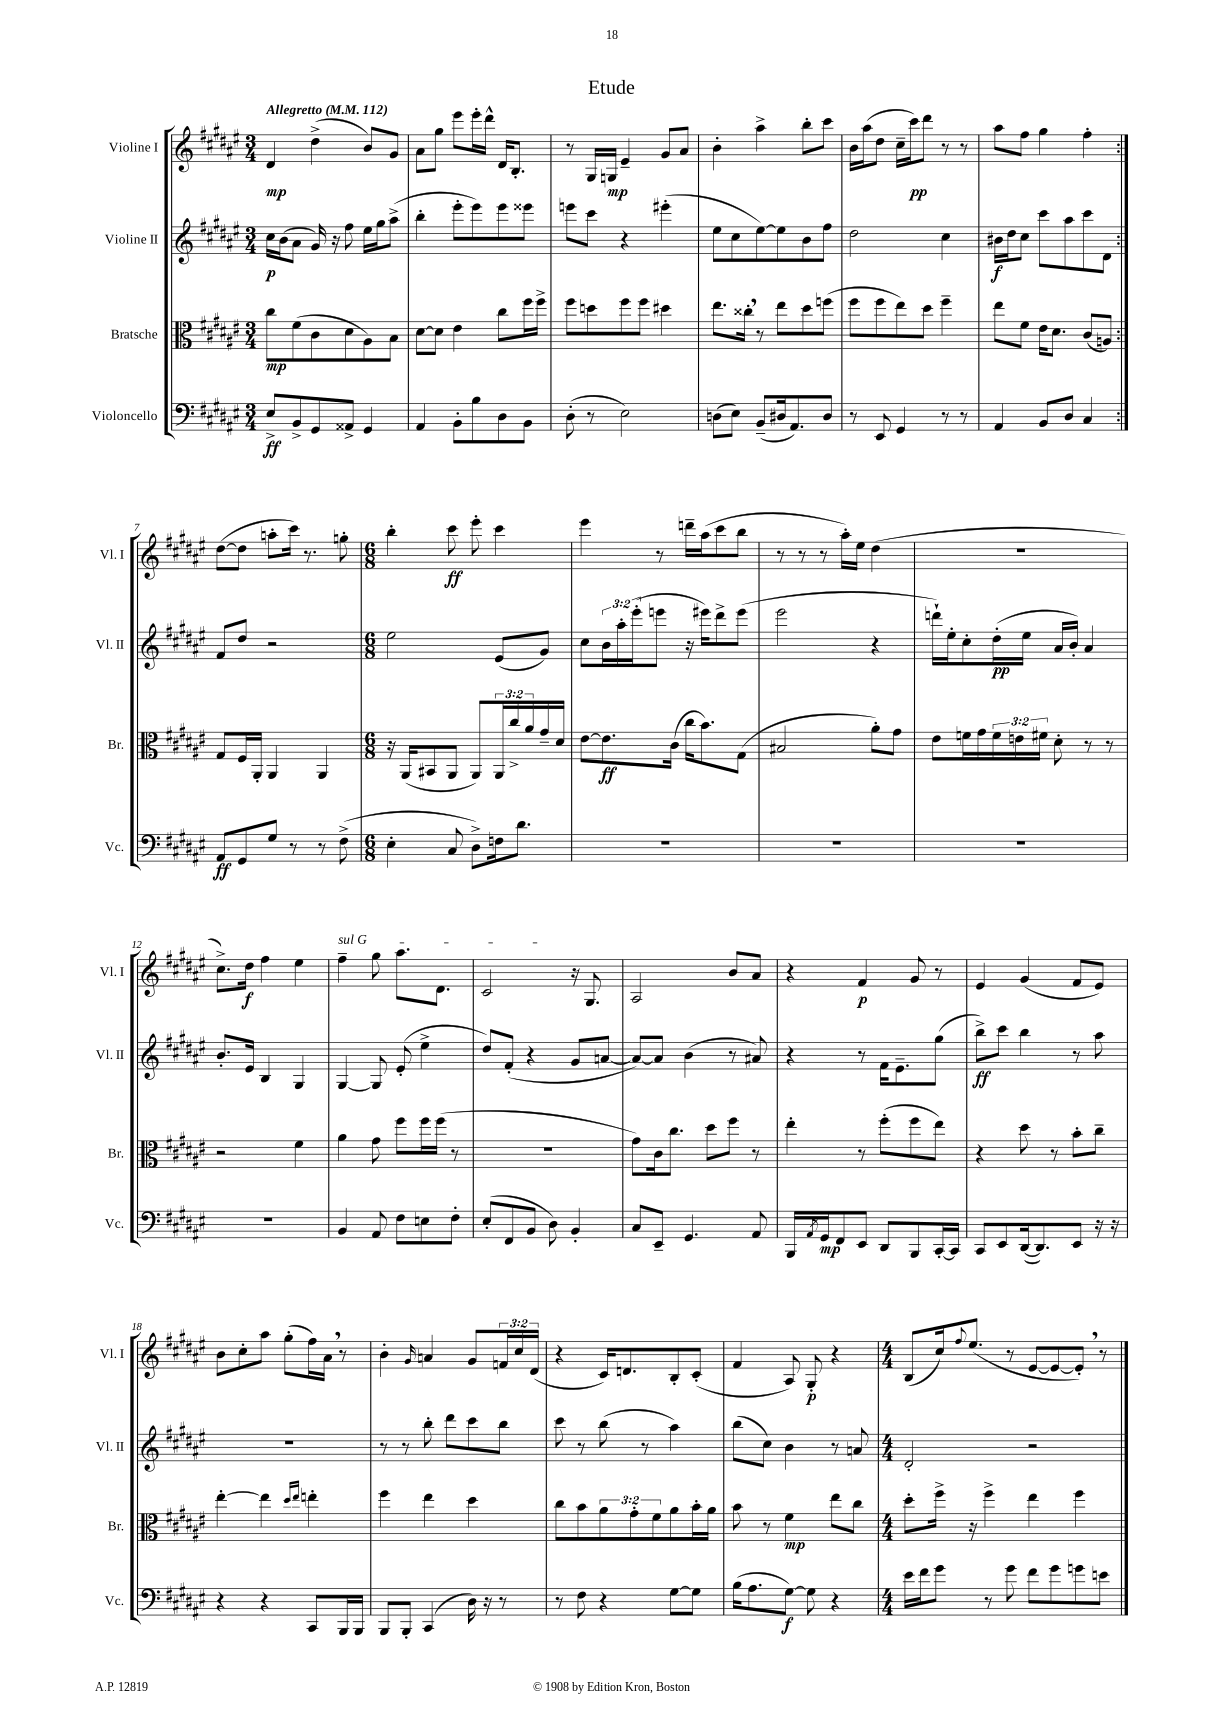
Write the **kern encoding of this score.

**kern	**dynam	**kern	**dynam	**kern	**dynam	**kern	**dynam
*part4	*part4	*part3	*part3	*part2	*part2	*part1	*part1
*staff4	*staff4	*staff3	*staff3	*staff2	*staff2	*staff1	*staff1
*I"Violoncello	*	*I"Bratsche	*	*I"Violine II	*	*I"Violine I	*
*I'Vc.	*	*I'Br.	*	*I'Vl. II	*	*I'Vl. I	*
*clefF4	*	*clefC3	*	*clefG2	*	*clefG2	*
*k[f#c#g#d#a#e#]	*	*k[f#c#g#d#a#e#]	*	*k[f#c#g#d#a#e#]	*	*k[f#c#g#d#a#e#]	*
*M3/4	*	*M3/4	*	*M3/4	*	*M3/4	*
*MM112	*	*MM112	*	*MM112	*	*MM112	*
=1	=1	=1	=1	=1	=1	=1	=1
!	!	!	!	!	!	!LO:TX:a:B:t=Allegretto	!
8E#^/L	ff	8cc#\L	mp	16cc#\LL	p	4d#/	mp
.	.	.	.	(16b\J	.	.	.
8BB^/	.	(8f#\	.	8a#\J	.	.	.
8GG#/	.	8c#\	.	16g#/)	.	(4dd#^\	.
.	.	.	.	16r	.	.	.
8AA##X^/J	.	8d#\	.	8ff#\	.	.	.
4GG#/	.	8A#\)	.	16ee#\LL	.	8b/L)	.
.	.	.	.	16gg#\J	.	.	.
.	.	8B\J	.	(8aa#^\J	.	8g#/J	.
=2	=2	=2	=2	=2	=2	=2	=2
4AA#/	.	[8d#\L	.	4bb'\	.	8a#\L	.
.	.	8d#\J]	.	.	.	8gg#\J	.
8BB'\L	.	4e#\	.	8eee#'\L	.	8eee#\L	.
8B\	.	.	.	8eee#\)	.	16eee#'\L	.
.	.	.	.	.	.	16ddd#^^\JJ	.
8D#\	.	8cc#\L	.	8eee#\	.	16d#/KL	.
.	.	.	.	.	.	8.B'/J	.
8BB\J	.	16ff#\L	.	8eee##X\J	.	.	.
.	.	16ff#^\JJ	.	.	.	.	.
=3	=3	=3	=3	=3	=3	=3	=3
(8D#'\	.	8ff#\L	.	8eeen\L	.	8r	.
8r	.	8ddn\	.	8ccc#\J	.	16G#/LL	.
.	.	.	.	.	.	16Gn/JJ	mp
2E#\)	.	8ff#\	.	4r	.	4e#~/	.
.	.	8ff#\J	.	.	.	.	.
.	.	4dd#X\	.	(4eee#X'\	.	8g#/L	.
.	.	.	.	.	.	8a#/J	.
=4	=4	=4	=4	=4	=4	=4	=4
(8Dn\L	.	8.ee#\L	.	8ee#\L	.	4b'\	.
8E#\J)	.	.	.	8cc#\	.	.	.
.	.	16cc##X',\Jk	.	.	.	.	.
(8BB~/L	.	8r	.	[8ee#\)	.	4aa#^\	.
16D#X/k	.	8ee#\L	.	8ee#\]	.	.	.
8.AA#/)	.	.	.	.	.	.	.
.	.	8dd#\	.	8b\	.	8bb'\L	.
8D#/J	.	(8ffn\J	.	8ff#\J	.	8ccc#\J	.
=5	=5	=5	=5	=5	=5	=5	=5
8r	.	8ff#\L	.	2dd#\	.	16b\LL	.
.	.	.	.	.	.	(16aa#\J	.
8EE#/	.	8ff#\	.	.	.	8dd#\J	.
4GG#/	.	8ee#\)	.	.	.	16cc#~\LL	.
.	.	.	.	.	.	16ccc#\J)	pp
.	.	8dd#\J	.	.	.	8ddd#\J	.
8r	.	4ff#~\	.	4cc#\	.	8r	.
8r	.	.	.	.	.	8r	.
=6	=6	=6	=6	=6	=6	=6	=6
4AA#/	.	8ee#\L	.	16b#X\LL	f	8aa#\L	.
.	.	.	.	16dd#\J	.	.	.
.	.	8f#\J	.	8cc#\J	.	8ff#\J	.
8BB/L	.	16e#\KL	.	8ccc#\L	.	4gg#\	.
.	.	8.d#\J	.	.	.	.	.
8D#/J	.	.	.	8aa#\	.	.	.
4C#/	.	(8c#/L	.	8ccc#\	.	4ff#'\	.
.	.	8An/J)	.	8d#\J	.	.	.
!!LO:LB:g=z
=7:|!	=7:|!	=7:|!	=7:|!	=7:|!	=7:|!	=7:|!	=7:|!
8AA#/L	ff	8G#/L	.	8f#/L	.	([8dd#\L	.
8GG#/	.	16F#/L	.	8dd#/J	.	8dd#\J]	.
.	.	16AA#'/JJ	.	.	.	.	.
8G#/J	.	4AA#/	.	2r	.	8aan'\L	.
8r	.	.	.	.	.	16ccc#\Jk)	.
.	.	.	.	.	.	8.r	.
8r	.	4AA#/	.	.	.	.	.
(8F#^\	.	.	.	.	.	8ggn'\	.
=8	=8	=8	=8	=8	=8	=8	=8
*M6/8	*	*M6/8	*	*M6/8	*	*M6/8	*
4E#'\	.	16r	.	2ee#\	.	4bb'\	.
.	.	(16AA#/KL	.	.	.	.	.
.	.	8BB#X/	.	.	.	.	.
8C#/	.	8AA#/J	.	.	.	8ccc#\	ff
8D#^\L)	.	8AA#/L)	.	.	.	8eee#'\	.
16Fn\k	.	24AA#/L	.	(8e#/L	.	4ccc#\	.
.	.	24cc#^/	.	.	.	.	.
8.d#\J	.	.	.	.	.	.	.
.	.	24a#/	.	.	.	.	.
.	.	16g#~/	.	8g#/J)	.	.	.
.	.	16d#/JJ	.	.	.	.	.
=9	=9	=9	=9	=9	=9	=9	=9
2.r	.	[8e#\L	.	8cc#\L	.	4eee#\	.
.	.	8.e#\]	ff	24b\L	.	.	.
.	.	.	.	24aa#'\	.	.	.
.	.	.	.	(24eee#'\J	.	.	.
.	.	.	.	8eeen\J	.	8r	.
.	.	(16c#\Jk	.	.	.	.	.
.	.	16cc#\KL	.	16r	.	16dddn~\LL	.
.	.	8.b\)	.	16eee#X\KL)	.	(16aa#\J	.
.	.	.	.	8ddd#^\	.	8ccc#\	.
.	.	(8G#\J	.	(8eee#\J	.	8bb\J	.
=10	=10	=10	=10	=10	=10	=10	=10
2.r	.	2B#X/	.	2eee#\	.	8r	.
.	.	.	.	.	.	8r	.
.	.	.	.	.	.	8r	.
.	.	.	.	.	.	16aa#'\LL)	.
.	.	.	.	.	.	16ee#\JJ	.
.	.	8a#'\L)	.	4r	.	(4dd#\	.
.	.	8g#\J	.	.	.	.	.
=11	=11	=11	=11	=11	=11	=11	=11
2.r	.	8e#\L	.	16dddn`\LL)	.	2.r	.
.	.	.	.	16ee#'\J	.	.	.
.	.	16fn\L	.	8cc#'\	.	.	.
.	.	16g#\	.	.	.	.	.
.	.	24f\	.	(16dd#'\L	pp	.	.
.	.	24en\	.	.	.	.	.
.	.	.	.	16ee#\JJ	.	.	.
.	.	24f#X\JJ	.	.	.	.	.
.	.	8d#'\	.	16a#/LL	.	.	.
.	.	.	.	16b'/JJ)	.	.	.
.	.	8r	.	4a#/	.	.	.
.	.	8r	.	.	.	.	.
!!LO:LB:g=z
=12	=12	=12	=12	=12	=12	=12	=12
2.r	.	2r	.	8.b'/L	.	8.cc#^\L)	.
.	.	.	.	16e#/Jk	.	16dd#\Jk	f
.	.	.	.	4B/	.	4ff#\	.
.	.	4f#\	.	4G#/	.	4ee#\	.
=13	=13	=13	=13	=13	=13	=13	=13
!	!	!	!	!	!	!LO:TX:a:i:t=sul G	!
4BB/	.	4a#\	.	[4G#/	.	4ff#~\	.
8AA#/	.	8g#\	.	8G#/]	.	8gg#\	.
8F#\L	.	8ff#\L	.	(8e#'/	.	8.aa#\L	.
8En\	.	16ff#\L	.	4ee#^\	.	.	.
.	.	(16ff#\JJ	.	.	.	8.d#\J	.
8F#'\J	.	8r	.	.	.	.	.
=14	=14	=14	=14	=14	=14	=14	=14
(8E#'/L	.	2.r	.	8dd#/L)	.	2c#/	.
8FF#/	.	.	.	(8f#'/J	.	.	.
8BB/J	.	.	.	4r	.	.	.
8D#\)	.	.	.	.	.	.	.
4BB'/	.	.	.	8g#/L	.	16r	.
.	.	.	.	.	.	8.G#/	.
.	.	.	.	[8an/J	.	.	.
=15	=15	=15	=15	=15	=15	=15	=15
8C#/L	.	8g#\L)	.	8a/L_)	.	2A#/	.
8EE#~/J	.	16c#\k	.	8a/J]	.	.	.
.	.	8.cc#\J	.	.	.	.	.
4.GG#/	.	.	.	(4b\	.	.	.
.	.	8dd#\L	.	.	.	.	.
.	.	8ff#\J	.	8r	.	8b/L	.
8AA#/	.	8r	.	8a#X/)	.	8a#/J	.
=16	=16	=16	=16	=16	=16	=16	=16
16BBB/LL	.	4ee#'\	.	4r	.	4r	.
8qAA#/	.	.	.	.	.	.	.
16GG#/J	mp	.	.	.	.	.	.
8FF#/	.	.	.	.	.	.	.
8EE#/J	.	8r	.	8r	.	4f#/	p
8DD#/L	.	(8ff#'\L	.	16f#\KL	.	.	.
.	.	.	.	8.e#~\	.	.	.
8BBB/	.	8ff#\	.	.	.	8g#/	.
[16CC#'/L	.	8ee#\J)	.	(8gg#\J	.	8r	.
16CC#/JJ]	.	.	.	.	.	.	.
=17	=17	=17	=17	=17	=17	=17	=17
8CC#/L	.	4r	.	8bb^\L)	ff	4e#/	.
8EE#/	.	.	.	8ccc#\J	.	.	.
([16DD#/k	.	8dd#\	.	4bb\	.	(4g#/	.
8.DD#/])	.	.	.	.	.	.	.
.	.	8r	.	.	.	.	.
8EE#/J	.	8b'\L	.	8r	.	8f#/L	.
16r	.	8cc#~\J	.	8aa#\	.	8e#/J)	.
16r	.	.	.	.	.	.	.
!!LO:LB:g=z
=18	=18	=18	=18	=18	=18	=18	=18
4r	.	[4ee#'\	.	2.r	.	8b\L	.
.	.	.	.	.	.	8cc#'\	.
4r	.	4ee#\]	.	.	.	8aa#\J	.
.	.	.	.	.	.	(8gg#'\L	.
.	.	16qqdd#/LL	.	.	.	.	.
.	.	16qqee#/JJ	.	.	.	.	.
8CC#/L	.	4een'\	.	.	.	16ff#\L)	.
.	.	.	.	.	.	16a#,\JJ	.
16BBB/L	.	.	.	.	.	8r	.
16BBB/JJ	.	.	.	.	.	.	.
=19	=19	=19	=19	=19	=19	=19	=19
8BBB/L	.	4ff#\	.	8r	.	4b'\	.
8BBB'/J	.	.	.	8r	.	.	.
.	.	.	.	.	.	16qqg#/	.
(4CC#/	.	4ee#\	.	8bb'\	.	4an/	.
.	.	.	.	8ddd#\L	.	.	.
16D#\)	.	4dd#\	.	8ccc#\	.	8g#/L	.
16r	.	.	.	.	.	.	.
8r	.	.	.	8bb\J	.	24fn/L	.
.	.	.	.	.	.	24cc#/	.
.	.	.	.	.	.	(24d#/JJ	.
=20	=20	=20	=20	=20	=20	=20	=20
8r	.	8cc#\L	.	8ccc#\	.	4r	.
8F#\	.	8b\	.	8r	.	.	.
4r	.	12a#\	.	(8bb\	.	16c#/KL)	.
.	.	.	.	.	.	8.dn/	.
.	.	12g#'\	.	.	.	.	.
.	.	.	.	8r	.	.	.
.	.	12f#\	.	.	.	.	.
[8G#\L	.	8a#\	.	4aa#\)	.	8B'/	.
8G#\J]	.	16b'\L	.	.	.	(8c#'/J	.
.	.	16a#\JJ	.	.	.	.	.
=21	=21	=21	=21	=21	=21	=21	=21
(16B\KL	.	8b\	.	(8bb\L	.	4f#/	.
8.A#\	.	.	.	.	.	.	.
.	.	8r	.	8cc#\J)	.	.	.
[8G#\J)	f	4f#\	mp	4b\	.	8A#/)	.
8G#\]	.	.	.	.	.	8G#'/	p
4r	.	8ee#\L	.	8r	.	4r	.
.	.	8cc#\J	.	8an/	.	.	.
=22	=22	=22	=22	=22	=22	=22	=22
*M4/4	*	*M4/4	*	*M4/4	*	*M4/4	*
16e#\LL	.	8dd#'\L	.	2d#'/	.	(8B/L	.
16f#\J	.	.	.	.	.	.	.
8g#\J	.	16ff#^\Jk	.	.	.	16cc#/k)	.
.	.	.	.	.	.	8qqff#/	.
.	.	16r	.	.	.	(8.ee#/J	.
8r	.	4ff#^\	.	.	.	.	.
8g#\	.	.	.	.	.	8r	.
8f#\L	.	4ee#\	.	2r	.	[8e#/L	.
8g#\	.	.	.	.	.	8e#/_	.
8gn\	.	4ff#\	.	.	.	8e#',/J])	.
8en\J	.	.	.	.	.	8r	.
==	==	==	==	==	==	==	==
*-	*-	*-	*-	*-	*-	*-	*-
